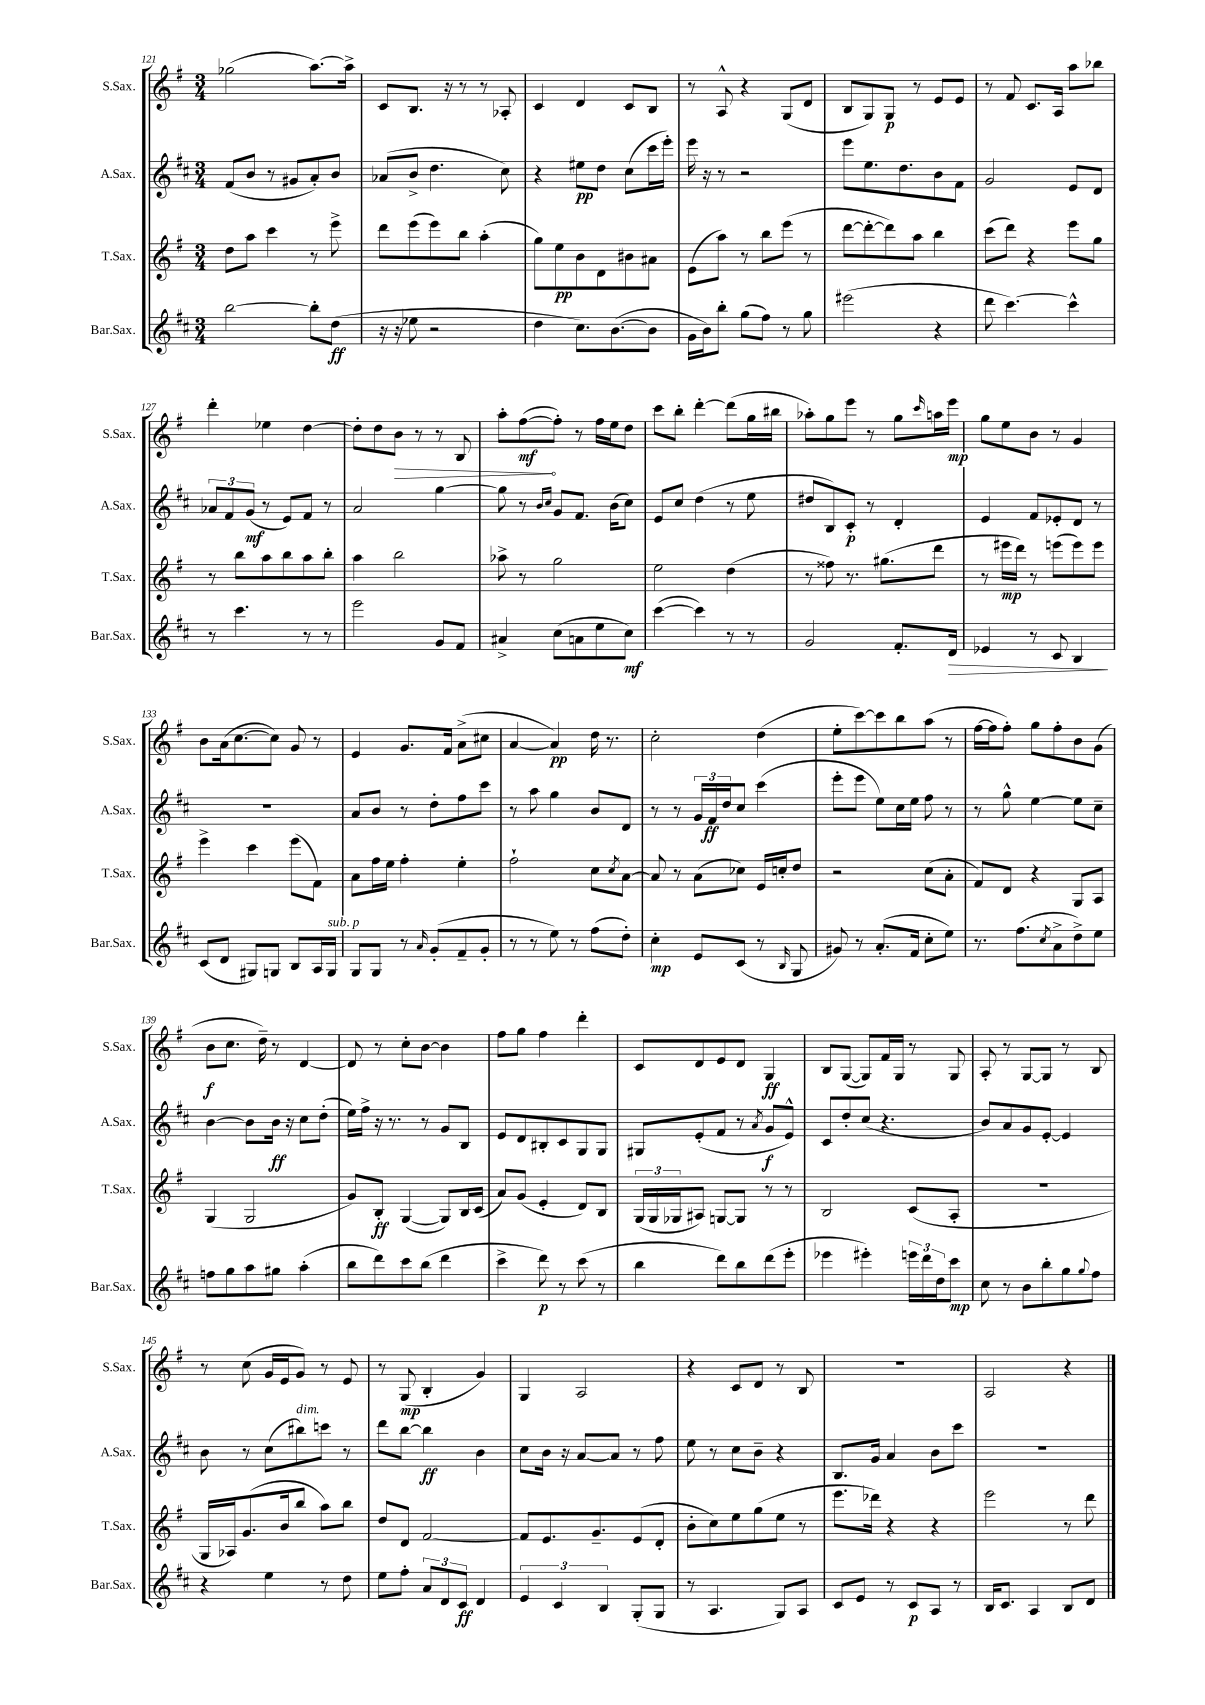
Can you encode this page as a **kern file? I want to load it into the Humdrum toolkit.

**kern	**kern	**kern	**kern
*staff4	*staff3	*staff2	*staff1
*clefG2	*clefG2	*clefG2	*clefG2
*k[f#c#]	*k[f#]	*k[f#c#]	*k[f#]
*M3/4	*M3/4	*M3/4	*M3/4
[2bb	8dd	(8f#	(2gg-
.	8aa	8b	.
.	4ccc	8r	.
.	.	8g#	.
8bb']	8r	8a')	[8.aa)
(8dd	8eee^	8b	.
.	.	.	16aa^]
=	=	=	=
16r	8ddd	(8a-	8c
16r	.	.	.
8ee-	(8eee	8b^	8.B
2r	8eee)	4.dd	.
.	.	.	16r
.	8bb	.	8r
.	(4aa'	.	8r
.	.	8cc#)	8A-'
=	=	=	=
4dd	8gg)	4r	4c
.	8ee	.	.
8.cc#)	8b	8ee#	4d
.	8d	8dd	.
([8.b	.	.	.
.	8b#	(8cc#	8c
8b]	8a#	16ccc#	8B
.	.	16eee')	.
=	=	=	=
16g	(8e	16eee	8r
16b)	.	16r	.
8bb'	8aa)	8r	8A^^
(8gg	8r	2r	4r
8ff#)	8bb	.	.
8r	(8eee	.	(8G
8gg	8r	.	8d
=	=	=	=
(2eee#	[8ddd	8eee	8B
.	8ddd'_	8.ee	8G)
.	8ddd])	.	8G
.	.	8.dd	.
.	8aa	.	8r
4r	4bb	8b	8e
.	.	8f#	8e
=	=	=	=
8ddd	(8ccc	2g	8r
[4.ccc#)	8ddd)	.	8f#
.	4r	.	8.c
.	.	.	16A
4ccc#^^]	8eee	8e	8aa
.	8gg	8d	8bb-
=	=	=	=
8r	8r	12a-	4ddd'
.	.	12f#	.
4.ccc#	8bb	.	.
.	.	(12g	.
.	8aa	8r	4ee-
.	8bb	8e)	.
8r	8aa	8f#	[4dd
8r	8bb'	8r	.
=	=	=	=
2eee	4aa	2a	8dd']
.	.	.	8dd
.	2bb	.	8b
.	.	.	8r
8g	.	[4gg	8r
8f#	.	.	8B
=	=	=	=
4a#^	8aa-^	8gg]	8aa'
.	8r	8r	([8ff#
.	.	16qqb	.
.	.	16qqcc#	.
(8cc#	2gg	8g	8ff#'])
8a	.	8.f#	8r
8ee	.	.	16ff#
.	.	(16b	16ee
8cc#)	.	8cc#)	8dd
=	=	=	=
([4ccc#	2ee	8e	8ccc
.	.	8cc#	8bb'
4ccc#])	.	(4dd	[4ddd'
8r	(4dd	8r	(8ddd]
8r	.	8ee	16gg
.	.	.	16bb#
=	=	=	=
2g	8r	8dd#	8aa-')
.	8ff##)	8B)	8gg
.	8.r	8c#'	8eee
.	.	8r	8r
.	(8.gg#	.	.
8.f#'	.	4d'	8gg
.	.	.	16qqccc
.	8ddd	.	16aa
16d	.	.	16eee
=	=	=	=
4e-	8r	4e	8gg
.	16eee#	.	8ee
.	16ddd)	.	.
8r	8r	8f#	8b
8c#	(8eee	8e-'	8r
4B	8eee)	8d	4g
.	8eee	8r	.
=	=	=	=
(8c#	4eee^	2.r	8b
8d	.	.	(16a
.	.	.	[8.cc
8G#)	4ccc	.	.
8G	.	.	8cc])
8B	(8eee	.	8g
16A	8f#)	.	8r
16G	.	.	.
=	=	=	=
8G	8a	8a	4e
8G	16ff#	8b	.
.	16ee	.	.
8r	4ff#'	8r	8.g
16qqa	.	.	.
(8g'	.	8dd'	.
.	.	.	16f#
8f#~	4ee'	8ff#	(8a^
8g'	.	8ccc#	8cc#
=	=	=	=
8r	2ff#`	8r	[4a
8r	.	8aa	.
8ee)	.	4gg	4a])
8r	.	.	.
(8ff#	8cc	8b	16dd
.	.	.	8.r
.	8qcc	.	.
8dd')	[8a	8d	.
=	=	=	=
4cc#'	8a]	8r	2cc'
.	8r	8r	.
8e	(8a	24g	.
.	.	24f#	.
.	.	24dd	.
(8c#	8cc-)	8cc#	.
8r	16e	(4ccc#	(4dd
.	16cc'	.	.
16qqB	.	.	.
8G	8dd	.	.
=	=	=	=
8g#)	2r	8eee'	8ee'
8r	.	8eee	[8ccc)
(8.a'	.	8ee)	8ccc]
.	.	16cc#	8bb
16f#	.	16ee	.
8cc#'	(8cc	8ff#	(8aa
8ee)	8a'	8r	8r
=	=	=	=
8.r	8f#)	8r	[16ff#
.	.	.	16ff#]
.	8d	8gg^^	8ff#')
(8.ff#	.	.	.
.	4r	[4ee	8gg
8qcc#	.	.	.
8a^	.	.	8ff#'
8dd^)	8G	8ee]	8b
8ee	8A	8cc#~	(8g
=	=	=	=
8ff	(4G	[4b	8b
8gg	.	.	8.cc
8aa	2G	8b]	.
.	.	.	16dd~)
8gg#	.	16b	8r
.	.	16r	.
(4aa'	.	8cc#	[4d
.	.	(8dd'	.
=	=	=	=
8bb	8g)	16ee)	8d]
.	.	16ff#^	.
8ddd)	8B'	16r	8r
.	.	8.r	.
8ccc#	([4G	.	8cc'
(8bb	.	8r	[8b
4ddd	8G])	8g	4b]
.	16B	8B	.
.	(16c	.	.
=	=	=	=
4ccc#^	8a)	8e	8ff#
.	(8g	8d	8gg
8ddd)	4e'	8B#'	4ff#
8r	.	8c#	.
(8ccc#	8d)	8G	4ddd'
8r	8B	8G	.
=	=	=	=
4bb	(24G	8G#	8c
.	24G	.	.
.	24G-	.	.
.	8A#)	(8e'	8d
8ddd)	[8G	8f#	8e
8bb	8G]	8r	8d
.	.	8qa	.
(8ddd	8r	8g	4G
8eee'	8r	8e^^)	.
=	=	=	=
4eee-	2B	8c#	8B
.	.	8dd'	([8G
4eee#')	.	(8cc#	8G])
.	.	4.r	16f#
.	.	.	16G
24eee	(8c	.	8r
24ddd	.	.	.
24dd	.	.	.
8ccc#	8A'	.	8G
=	=	=	=
8cc#	2.r	8b)	8A'
8r	.	8a	8r
8b	.	8g	[8G
8bb'	.	[8e'	8G]
8gg	.	4e]	8r
8qqgg	.	.	.
8ff#	.	.	8B
=	=	=	=
4r	16G	8b	8r
.	16A-)	.	.
.	(8.g	8r	(8cc
4ee	.	(8cc#	16g
.	16b	.	16e
.	8bb	8bb#)	8g)
8r	8aa)	8ccc	8r
8dd	8bb	8r	8e
=	=	=	=
8ee	8dd	8ddd	8r
8ff#'	8d	[8bb	(8G
12a	[2f#	4bb]	4B'
12d	.	.	.
12c#	.	.	.
4d	.	4b	4g)
=	=	=	=
6e	8f#]	8cc#	4G
.	8.e	16b	.
6c#	.	.	.
.	.	16r	.
.	.	[8a	2A
.	8.g~	.	.
6B	.	.	.
.	.	8a]	.
(8G'	(8e	8r	.
8G	8d'	8ff#	.
=	=	=	=
8r	8b'	8ee	4r
4.A	8cc)	8r	.
.	8ee	8cc#	8c
.	(8gg	8b~	8d
8G)	8ee	4r	8r
8A	8r	.	8B
=	=	=	=
8c#	8.eee	8.B	2.r
8e	.	.	.
.	16ddd-)	16g	.
8r	4r	4a	.
8c#	.	.	.
8A	4r	8b	.
8r	.	8ccc#	.
=	=	=	=
16B	2eee	2.r	2A
8.c#	.	.	.
4A	.	.	.
8B	8r	.	4r
8d	8ddd	.	.
==	==	==	==
*-	*-	*-	*-
